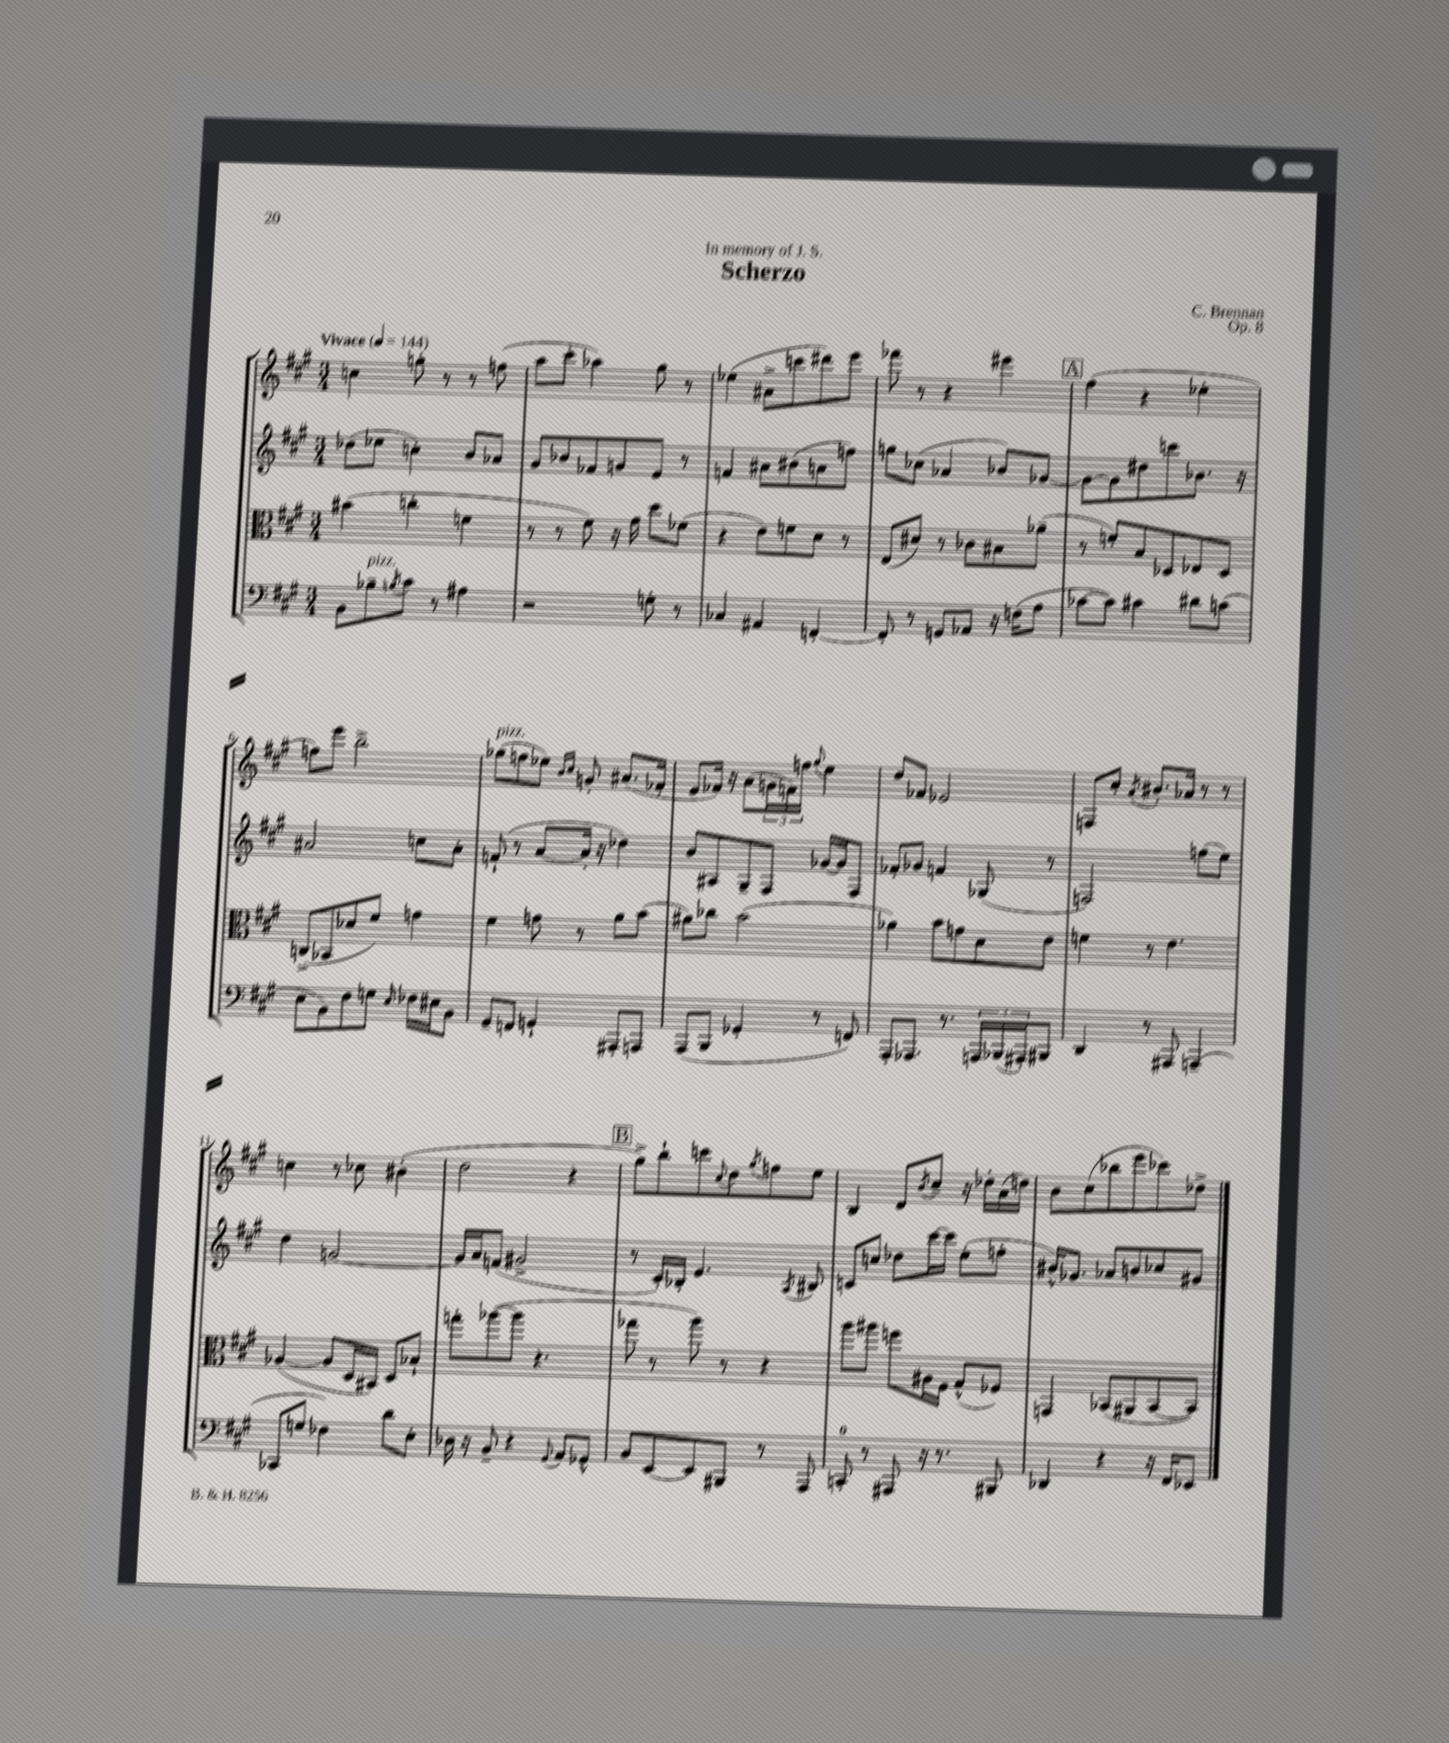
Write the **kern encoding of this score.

**kern	**kern	**kern	**kern
*staff4	*staff3	*staff2	*staff1
*clefF4	*clefC3	*clefG2	*clefG2
*k[f#c#g#]	*k[f#c#g#]	*k[f#c#g#]	*k[f#c#g#]
*M3/4	*M3/4	*M3/4	*M3/4
*MM144	*MM144	*MM144	*MM144
8BB\L	(4b#\	(8dd-\L	4cc\
8B-~\	.	8ee-\J	.
8qB/	.	.	.
8c#\J	4cc'\	4cc'\)	8gg'\
8r	.	.	8r
4A#\	4f\	8b/L	8r
.	.	8a-/J	(8ff\
=	=	=	=
2r	8r	8g#/L	8aa\L
.	8r	8b-/	8ccc#'\J
.	8f#\)	8f-/	4aa-\)
.	16r	8g/	.
.	16g#\	.	.
8G'\	8dd\L	8e/J	8gg#\
8r	(8f-\J	8r	8r
=	=	=	=
4C-/	4r	4f/	(4ee-\
4AA#/	8e\L)	8a#\L	8a#^\L
.	8f\	(8b#\	8ccc\
[4FF'/	8d\J	8a\	8ddd#\)
.	8r	8ff\J)	8eee\J
=	=	=	=
8FF'/]	(8E/L	8gg\L	8fff-\
8r	8d#/J)	(8cc-\J	8r
8GG/L	8r	4a-/	4r
8AA-/J	8c-\L	.	.
16r	8B#\	8b-/L)	4eee#\
(16F\LK	.	.	.
8A\J	(8a-~\J	[8g-/J	.
=	=	=	=
[8c-\L	8r	8g-\_L	(4ff#\
8c-\]J)	8f'/L)	8g-\]	.
4c#\	8B/	8dd#\	4r
.	8D-/	8ccc\	.
8d#\L	8E-/	8.b-\J	4ee-'\
(8c\J	8D-/J	.	.
.	.	16r	.
=	=	=	=
8E\L	(8C^/L	2a#/	8ff\L)
8BB\)	8BB-/	.	8eee\J
8F#\	8d-/	.	2bb^\
8G\J	8f#/J)	.	.
16qqE/	.	.	.
16F-\LL	4g\	8cc\L	.
16E#\J	.	.	.
8BB\J	.	8a#'\J	.
=	=	=	=
8GG#~/L	4f#\	(8f`/	(8gg-\L
8FF/J	.	8r	8ff\
4GG`/	8g\	[8a/L	8ee-\J)
.	.	.	16qqb/LL
.	.	.	16qqcc#/JJ
.	8r	16a'/]Jk	8g'/
.	.	16r	.
8AAA#'/L	8a\L	4dd-\)	(8.a#/L
8AAA/J	(8b\J	.	.
.	.	.	16f-'/Jk
=	=	=	=
(8AAA/L	8a#\L)	8b/L	8e/L
8BBB/J	8cc-\J	8A#/	16f-/Jk)
.	.	.	16r
4GG-'/	(2b\	8G#~/	(8a\L
.	.	8F#/J	24g\L
.	.	.	24f\)
.	.	.	24ff\JJ
.	.	.	8qqgg#/
8r	.	[16g-/LL	4ee\
.	.	16g-/]J	.
8FF/)	.	8F#/J	.
=	=	=	=
8AAA'/L	4a-\)	8f-'/L	8dd/L
8.AAA-/J	.	8g-/J	8f-/J
.	8b\L	4f/	2e-/
8.r	.	.	.
.	8g\	.	.
24AAA/LL	8d\	(8G-/	.
(24BBB-/	.	.	.
24AAA#'/J)	.	.	.
8BBB#/J	8e\J	8r	.
=	=	=	=
4DD/	4f\	2F/)	8F/L
.	.	.	8cc#'/J
.	.	.	8qa/
8r	8r	.	8.b#'/L
8AAA#/	4.e\	.	.
.	.	.	16a-/Jk
(4AAA~/	.	(8ff\L	8r
.	.	8ee\J)	8r
=	=	=	=
8CC-/L	([4A-/	4dd\	4cc\
8G/J	.	.	.
4F-\)	8A-/]L	[2g/	8r
.	16D/L	.	8cc-\
.	16BB#/JJ)	.	.
8d\L	8D/L	.	(4b#'\
8E'\J	8B-`/J	.	.
=	=	=	=
16D-\	8gg'\L	16g/]LL	2dd\
16r	.	16a/J	.
8BB~/	([8aa-\	(8f/J	.
4r	8aa-\]J	2g#^/	.
.	4.r	.	.
8qqGG#/	.	.	.
8AA/L	.	.	4r
8GG-^^/J	.	.	.
=	=	=	=
8BB/L	8gg-\	8r	8gg#^\L)
[8EE/	8r	16c#'/LL)	8bb`\
.	.	16B-'/JJ	.
8EE/]	8aa\)	4.e/	8ccc\
.	.	.	8qqcc#/
8BBB#/J	8r	.	8dd\
.	.	.	8qgg#/
8r	4r	.	8ff\
.	.	8qA/	.
8AAA/	.	8B#/	8ee\J
=	=	=	=
8CC'/	8aa\L	8c/L	4B/
8r	8aa#\J	8cc/J	.
8AAA#/	8ff\L	8dd-\L	8d/L
.	.	.	8qb/
16r	16A#\L	[16ccc#\L	8cc#~/J
8.r	16F#\JJ	16ccc#\]JJ	.
.	(8G#^^/L	(8ee'\L	16r
.	.	.	16dd-'\LL
8BBB#/	8F-/J)	8ff'\J	(16a\
.	.	.	16dd\JJ)
=	=	=	=
4DD-/	4GG/	16b#^^/LK)	8b\L
.	.	8.g-/J	.
.	.	.	(8cc#\
4r	(8BB-/L	8a-/L	8bb-\
.	8AA#/	8b/	8eee\
16r	[8BB-/	8cc-/	8ccc-\)
16FF#/LK	.	.	.
8EE-/J	8BB-/]J)	8g#/J	8dd-^\J
==	==	==	==
*-	*-	*-	*-
